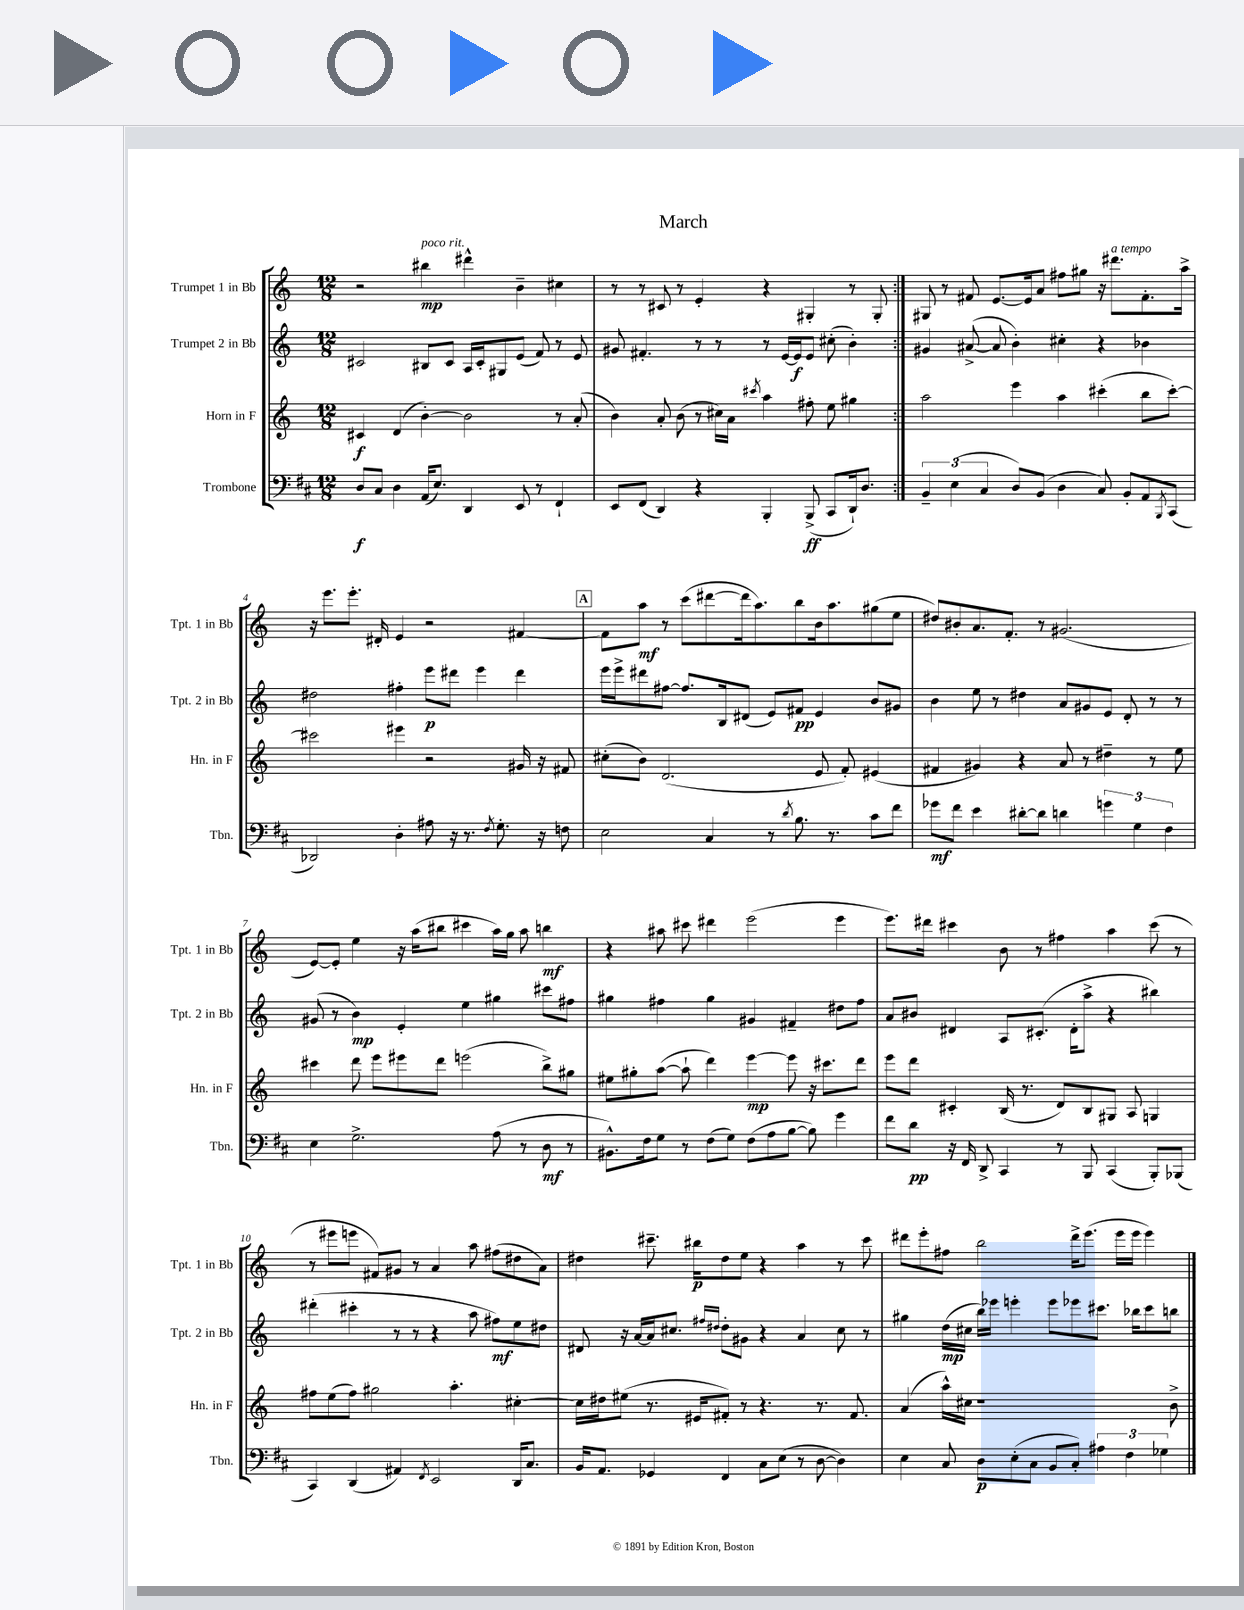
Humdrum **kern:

**kern	**dynam	**kern	**dynam	**kern	**dynam	**kern	**dynam
*part4	*part4	*part3	*part3	*part2	*part2	*part1	*part1
*staff4	*staff4	*staff3	*staff3	*staff2	*staff2	*staff1	*staff1
*I"Trombone	*	*I"Horn in F	*	*I"Trumpet 2 in Bb	*	*I"Trumpet 1 in Bb	*
*I'Tbn.	*	*I'Hn. in F	*	*I'Tpt. 2 in Bb	*	*I'Tpt. 1 in Bb	*
*clefF4	*	*clefG2	*	*clefG2	*	*clefG2	*
*k[f#c#]	*	*k[]	*	*k[]	*	*k[]	*
*M12/8	*	*M12/8	*	*M12/8	*	*M12/8	*
=1	=1	=1	=1	=1	=1	=1	=1
8D/L	f	4c#X/	f	2c#X/	.	2r	.
8C#/J	.	.	.	.	.	.	.
4D\	.	(4d/	.	.	.	.	.
!	!	!	!	!	!	!LO:TX:a:i:t=poco rit.	!
(16AA/KL	.	[4b'\)	.	8B#X/L	.	4bb#X\	mp
8.E/J)	.	.	.	.	.	.	.
.	.	.	.	8c#/J	.	.	.
4DD/	.	2b\]	.	16A/LL	.	4ddd#X^^\	.
.	.	.	.	16c#'/J	.	.	.
.	.	.	.	8G#X/	.	.	.
8EE/	.	.	.	(8e/J	.	4b~\	.
8r	.	.	.	8f/)	.	.	.
4FF#`/	.	8r	.	8r	.	4cc#X\	.
.	.	(8a'/	.	8e/	.	.	.
=2	=2	=2	=2	=2	=2	=2	=2
8EE/L	.	4b\)	.	8g#X/	.	8r	.
(8FF#/J	.	.	.	4.f#X'/	.	8r	.
4DD/)	.	8a'/	.	.	.	8c#X/	.
.	.	(8b\	.	.	.	8r	.
4r	.	8r	.	8r	.	4e'/	.
.	.	16cc#X\LL)	.	8r	.	.	.
.	.	16a\JJ	.	.	.	.	.
.	.	8qccc#X/	.	.	.	.	.
4BBB'/	.	4aa\	.	8r	.	4r	.
.	.	.	.	[16e/LL	.	.	.
.	.	.	.	16e/J]	f	.	.
(8BBB^/	ff	8ff#X'\	.	8e/J	.	4G#X'/	.
8CC#/L	.	8ee\	.	(8cc#X'\	.	.	.
16DD`/k)	.	4gg#X\	.	4b'\)	.	8r	.
8.D/J	.	.	.	.	.	.	.
.	.	.	.	.	.	8G#'/	.
=3:|!	=3:|!	=3:|!	=3:|!	=3:|!	=3:|!	=3:|!	=3:|!
6BB~/	.	2aa\	.	4g#X/	.	8G#X/	.
.	.	.	.	.	.	8r	.
(6E\	.	.	.	.	.	.	.
.	.	.	.	([8a#X^/	.	8f#X/	.
6C#/	.	.	.	.	.	.	.
.	.	.	.	8a#/]	.	[8.e/L	.
8D/L)	.	4eee\	.	4b'\)	.	.	.
.	.	.	.	.	.	16e/k]	.
(8BB/J	.	.	.	.	.	8a/J	.
4D\	.	4aa\	.	4cc#X'\	.	8ff#X\L	.
.	.	.	.	.	.	8gg#X\J	.
8C#/)	.	(4ccc#X'\	.	4r	.	16r	.
!	!	!	!	!	!	!LO:TX:a:i:t=a tempo	!
.	.	.	.	.	.	8.ddd#X\L	.
8BB'/L	.	.	.	.	.	.	.
8AA/	.	8bb\L	.	4b-X\	.	8.f#'\	.
8qBBB/	.	.	.	.	.	.	.
(8CC#/J	.	[8ccc#'\J)	.	.	.	.	.
.	.	.	.	.	.	16aa^\Jk	.
!!LO:LB:g=z
=4	=4	=4	=4	=4	=4	=4	=4
2DD-X/)	.	2ccc#X\]	.	2dd#X\	.	16r	.
.	.	.	.	.	.	8.eee\L	.
.	.	.	.	.	.	8.eee'\J	.
.	.	.	.	.	.	16d#X'/	.
4D'\	.	4eee#X\	.	4ff#X'\	.	4e/	.
8A#X\	.	2r	.	8eee\L	p	2r	.
16r	.	.	.	8ddd#X\J	.	.	.
8.r	.	.	.	.	.	.	.
.	.	.	.	4eee\	.	.	.
8qF#/	.	.	.	.	.	.	.
8.G'\	.	.	.	.	.	.	.
.	.	16g#X/	.	4ddd#\	.	[4f#X/	.
16r	.	16r	.	.	.	.	.
8Fn\	.	8f#X/	.	.	.	.	.
!!LO:REH:place=s1:t=A
=5	=5	=5	=5	=5	=5	=5	=5
2E\	.	(8cc#X'\L	.	16eee\LL	.	8f#\L]	.
.	.	.	.	16eee^\J	.	.	.
.	.	8b\J)	.	8ddd#X\	.	8aa\J	mf
.	.	(2.d/	.	[8ff#X\J	.	8r	.
.	.	.	.	8.ff#/L]	.	(8ccc\L	.
4C#/	.	.	.	.	.	[8ddd#X\	.
.	.	.	.	16B/k	.	.	.
.	.	.	.	(8d#X/J	.	16ddd#\k]	.
.	.	.	.	.	.	8.aa\)	.
8r	.	.	.	8e/L)	.	.	.
8qd/	.	.	.	.	.	.	.
8.B\	.	.	.	8f#X/J	pp	8bb\	.
.	.	8e/	.	4e/	.	16b\k	.
8.r	.	.	.	.	.	8.aa\	.
.	.	8f'/)	.	.	.	.	.
8c#\L	.	(4e#X/	.	8b/L	.	(8gg#X\	.
8f#\J	.	.	.	8g#X/J	.	8ee\J	.
=6	=6	=6	=6	=6	=6	=6	=6
8g-X\L	mf	4f#X/	.	4b\	.	8dd#X/L)	.
8f#\J	.	.	.	.	.	8b#X'/	.
4e\	.	4g#X/)	.	8ee\	.	8.a/	.
.	.	.	.	8r	.	.	.
.	.	.	.	.	.	8.f'/J	.
[8d#X'\L	.	4r	.	4dd#X\	.	.	.
8d#\J]	.	.	.	.	.	8r	.
4dn\	.	8a/	.	8a/L	.	(2.g#X/	.
.	.	8r	.	8g#X/	.	.	.
6gn\	.	4dd#X~\	.	8e/J	.	.	.
.	.	.	.	8d'/	.	.	.
6G\	.	.	.	.	.	.	.
.	.	8r	.	8r	.	.	.
6F#\	.	.	.	.	.	.	.
.	.	8ee\	.	8r	.	.	.
!!LO:LB:g=z
=7	=7	=7	=7	=7	=7	=7	=7
4E\	.	4ccc#X\	.	(8g#X/	.	[8e/L)	.
.	.	.	.	8r	.	8e'/J]	.
2.G^\	.	8ddd\	.	4b\)	mp	4ee\	.
.	.	8eee\L	.	.	.	.	.
.	.	8eee#X\	.	4e'/	.	16r	.
.	.	.	.	.	.	(16aa\KL	.
.	.	8ddd\J	.	.	.	8bb#X\J	.
.	.	(2eeen\	.	4ee\	.	4ccc#X\	.
(8A\	.	.	.	4gg#X\	.	16aa\LL)	.
.	.	.	.	.	.	16gg\JJ	.
8r	.	.	.	.	.	8aa\	.
8D\	mf	8bb^\L)	.	8ccc#X\L	.	4bbn\	mf
8r	.	8gg#X\J	.	8ff#X\J	.	.	.
=8	=8	=8	=8	=8	=8	=8	=8
8.BB#X^^\L)	.	8ee#X\L	.	4gg#X\	.	4r	.
.	.	8gg#X'\	.	.	.	.	.
16F#\k	.	.	.	.	.	.	.
8G\J	.	([8aa\J	.	4ff#X\	.	8aa#X\	.
8r	.	8aa`\]	.	.	.	8ccc#X\	.
(8F#\L	.	4ddd\)	.	4gg#\	.	4ddd#X\	.
8G\J)	.	.	.	.	.	.	.
(8F#\L	.	[4eee\	mp	4g#X/	.	(2eee\	.
8A\	.	.	.	.	.	.	.
[8B\J	.	8eee\]	.	4f#X~/	.	.	.
8B\])	.	16r	.	.	.	.	.
.	.	8.ccc#X\L	.	.	.	.	.
4g\	.	.	.	8dd#X\L	.	4eee\	.
.	.	8ddd\J	.	8ff#\J	.	.	.
=9	=9	=9	=9	=9	=9	=9	=9
8f#\L	.	8eee\L	.	8a/L	.	8.eee\L)	.
8d\J	pp	8ddd\J	.	8b#X/J	.	.	.
.	.	.	.	.	.	16ddd#X\Jk	.
16r	.	4c#X'/	.	4d#X/	.	4ccc#X\	.
16FF#/	.	.	.	.	.	.	.
8DD^/	.	.	.	.	.	.	.
4CC#/	.	(16B/	.	8A/L	.	8b\	.
.	.	8.r	.	.	.	.	.
.	.	.	.	(8.c#X'/J	.	8r	.
8r	.	8d/L)	.	.	.	4ff#X\	.
.	.	.	.	16d#'\KL	.	.	.
8BBB/	.	8B/	.	8aa^\J	.	.	.
(4CC#/	.	8G#X/J	.	4r	.	4aa\	.
.	.	8A/	.	.	.	.	.
8BBB'/L)	.	4Gn/	.	4bb#X\)	.	(8ccc#\	.
(8BBB-X/J	.	.	.	.	.	8r	.
!!LO:LB:g=z
=10	=10	=10	=10	=10	=10	=10	=10
4CC#/)	.	8ff#X\L	.	(4ddd#X'\	.	8r	.
.	.	(8ee\	.	.	.	8eee#X\L	.
(4DD/	.	8ff#\J)	.	4ccc#X'\	.	8eeen\J	.
.	.	2gg#X\	.	.	.	8f#X/L)	.
4AA#X/)	.	.	.	8r	.	8g#X/J	.
.	.	.	.	8r	.	8r	.
8qFF#/	.	.	.	.	.	.	.
2EE/	.	.	.	4r	.	4a/	.
.	.	4.aa'\	.	.	.	.	.
.	.	.	.	8aa\	.	8aa\	.
.	.	.	.	8ff#X\L)	mf	(8ff#X\L	.
16DD/KL	.	[4cc#X'\	.	8ee\	.	8dd#X\	.
8.C#/J	.	.	.	.	.	.	.
.	.	.	.	8dd#X\J	.	8a\J)	.
=11	=11	=11	=11	=11	=11	=11	=11
16BB/KL	.	16cc#\LL]	.	8d#X/	.	4dd#X\	.
8.AA/J	.	16dd#X\J	.	.	.	.	.
.	.	(8ee#X\J	.	16r	.	.	.
.	.	.	.	[16a/LL	.	.	.
4GG-X/	.	8.r	.	16a/J]	.	8.ccc#X~\	.
.	.	.	.	8.cc#X/J	.	.	.
.	.	16e#X/KL	.	.	.	16bb#X\KL	p
.	.	.	.	16qqff#X/LL	.	.	.
.	.	.	.	16qqdd#X/JJ	.	.	.
4FF#/	.	8f#X'/J)	.	8dd#'\L	.	8dd#\	.
.	.	8r	.	8g#X\J	.	8ee\J	.
8C#\L	.	4.r	.	4r	.	4r	.
(8E\J	.	.	.	.	.	.	.
8r	.	.	.	4a/	.	4aa\	.
[8D\	.	8.r	.	.	.	.	.
4D\])	.	.	.	8cc#\	.	8r	.
.	.	8.f#/	.	.	.	.	.
.	.	.	.	8r	.	8ccc#\	.
=12	=12	=12	=12	=12	=12	=12	=12
4E\	.	(4a/	.	4gg#X\	.	8ddd#X\L	.
.	.	.	.	.	.	8eee'\	.
8C#/	.	16aa^^\LL)	.	(16dd\LL	mp	8ff#X\J	.
.	.	16cc#X\JJ	.	16cc#X\JJ	.	.	.
8D\L	p	1r	.	16bb\LL)	.	2bb\	.
.	.	.	.	16eee-X\JJ	.	.	.
(8E'\	.	.	.	4eeen'\	.	.	.
8C#\J	.	.	.	.	.	.	.
8BB/L	.	.	.	8eee\L	.	.	.
8C#'/J)	.	.	.	8eee-X\	.	16ddd#^\KL	.
.	.	.	.	.	.	(8.eee\J	.
6A#X\	.	.	.	8.ccc#X\J	.	.	.
.	.	.	.	.	.	16eee\LL	.
6F#\	.	.	.	.	.	.	.
.	.	.	.	16bb-X\KL	.	16eee\JJ	.
.	.	.	.	8ccc#\	.	4eee\)	.
6G-X\	.	.	.	.	.	.	.
.	.	8b^\	.	8bbn\J	.	.	.
==	==	==	==	==	==	==	==
*-	*-	*-	*-	*-	*-	*-	*-
